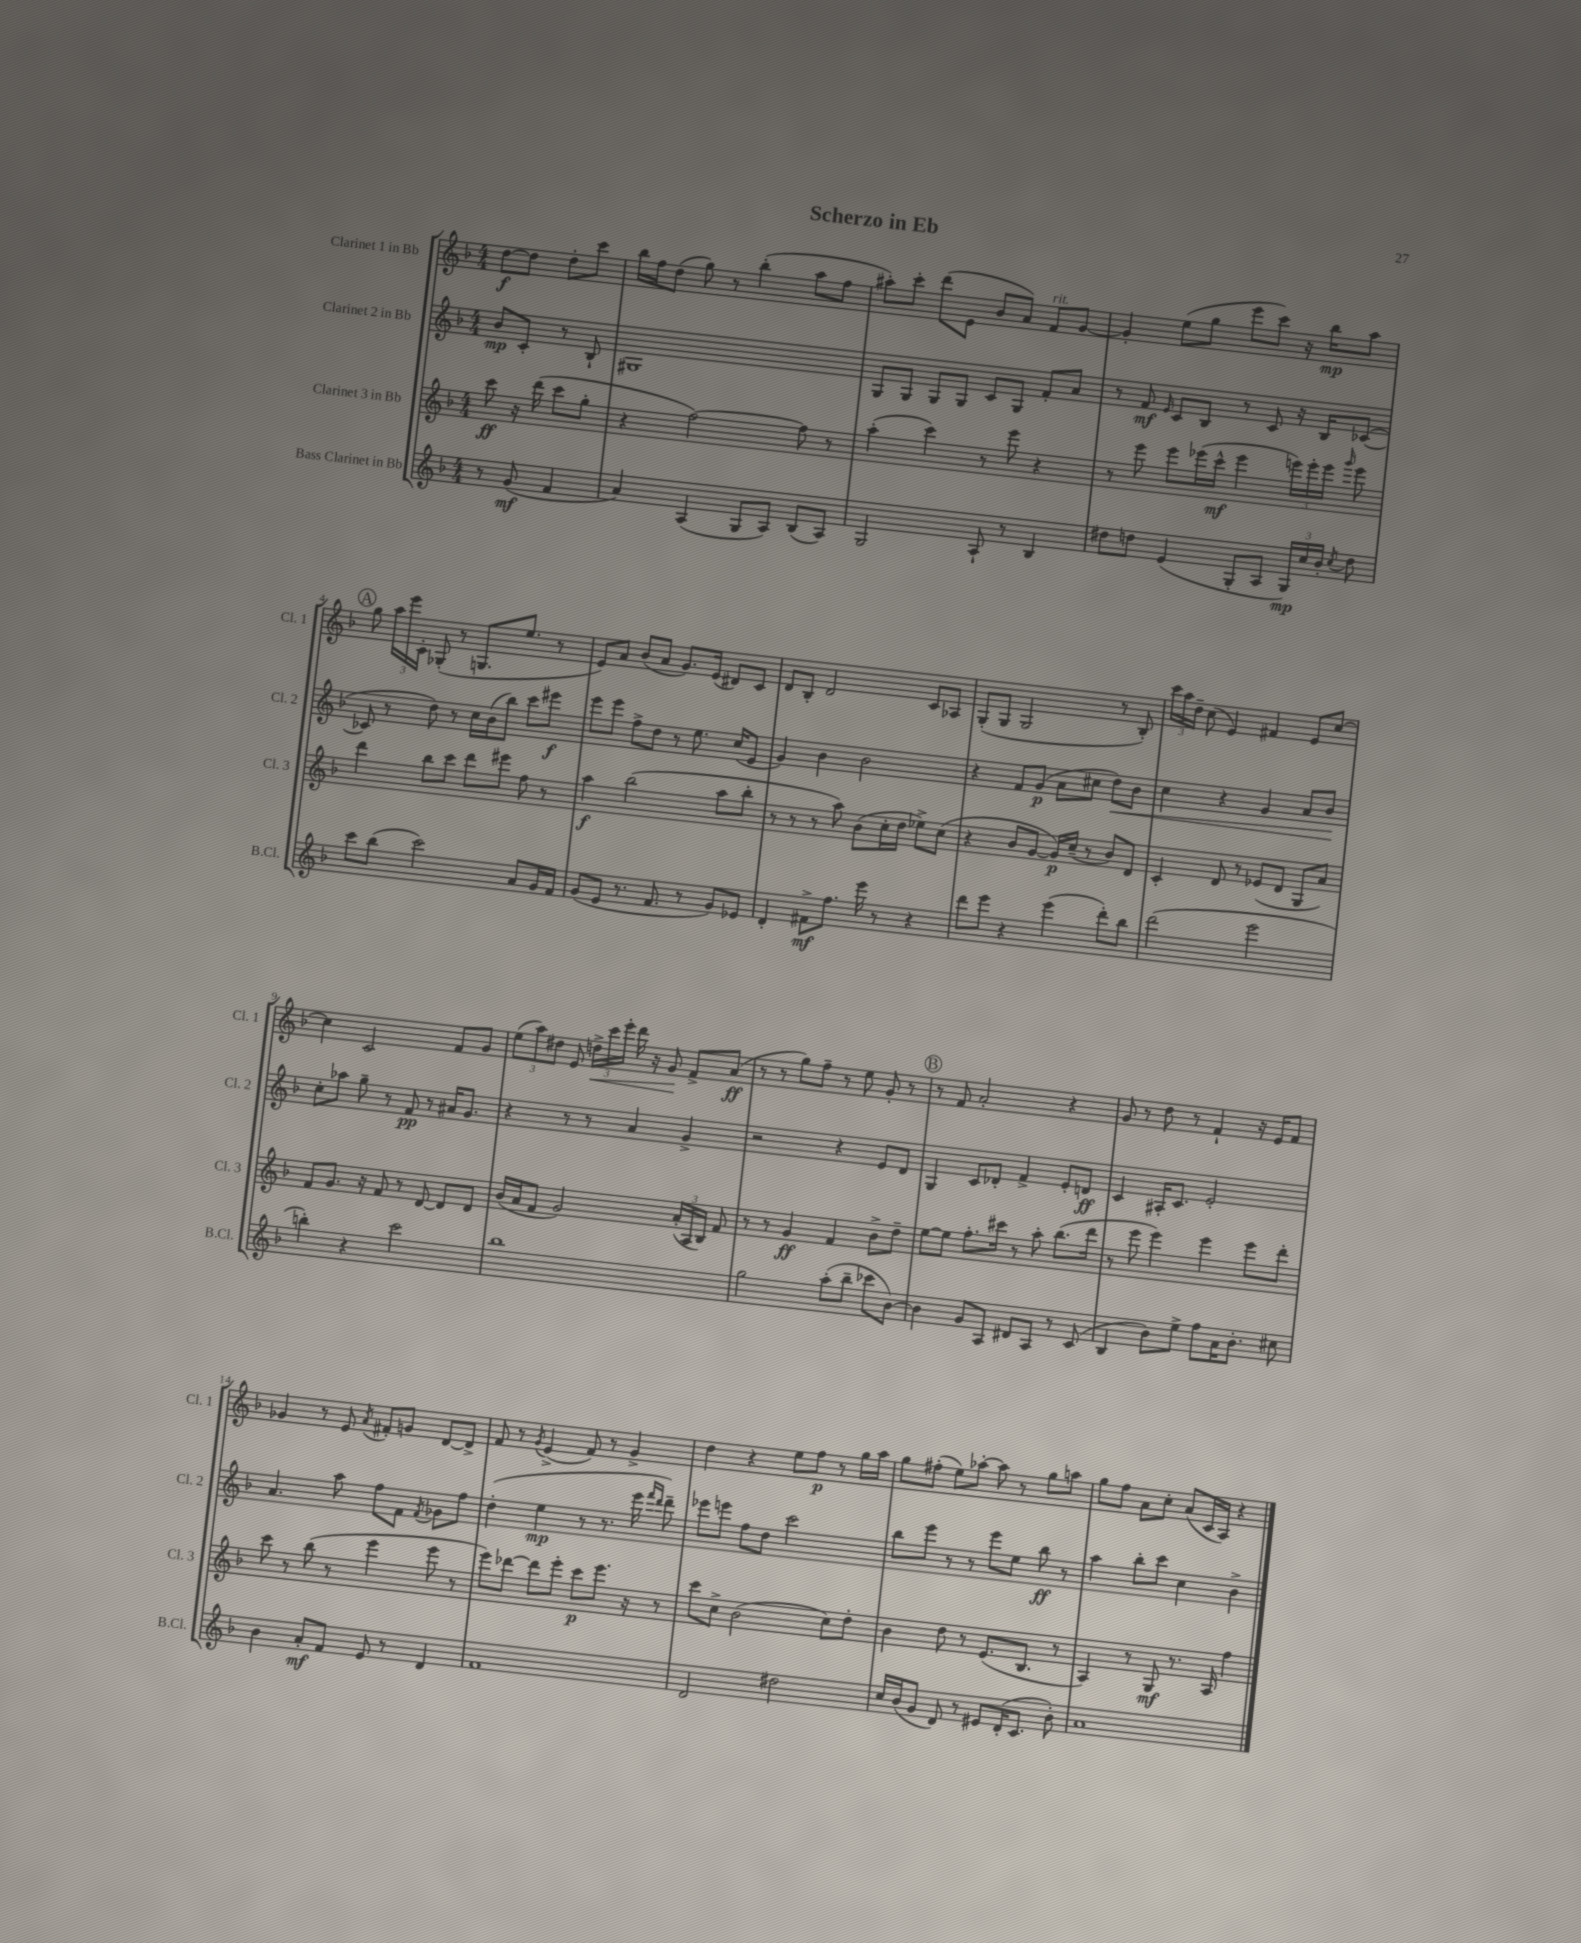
\header { title = "Scherzo in Eb" }
<<
\new StaffGroup <<
\new Staff = "s0" \with { instrumentName = "Clarinet 1 in Bb" shortInstrumentName = "Cl. 1" } {
    \clef treble \key f \major \numericTimeSignature \time 4/4 \partial 2
    \autoBeamOff d''8[~\f d''8] d''8[-. c'''8] |
    bes''16[ f''16 d''8]( g''8) r8 bes''4-.( a''8[ f''8] |
    ais''8[-.) c'''8]-. d'''8[( e'8] bes'8[ a'8]) f'8[^\markup { \italic "rit." } g'8]~ |
    g'4-. e''8[( g''8] e'''8[ c'''8]) r16 bes''16[\mp a''8] |
    \mark \markup { \circle "A" } g''8 \tuplet 3/2 { a''16[ e'''16 c'16]-. } ges8-.( r8 g8.[ e''8.] r8 |
    e'8[) a'8] bes'8[( a'8] g'8.[) e'16]( dis'8[) c'8] |
    d'8[ bes8]-. d'2 c'8[ aes8] |
    g8[-.( g8] g2 r8 bes8-.) |
    \tuplet 3/2 { c'''16[ a''16 d''16]-- } c''8( e'4) fis'4 e'8[ c''8]~ |
    c''4 c'2 f'8[ g'8] |
    \tuplet 3/2 { e''8[( a''8) dis''8] } e'8 \tuplet 3/2 { d''16[->\< c'''16 e'''16]-. } d'''16 r16 g'8\! f'8[-> a'8]\ff( |
    r8 r8 g''8[) f''8]-- r8 e''8 g'8-. r8 |
    \mark \markup { \circle "B" } r8 f'8 a'2-. r4 |
    g'8 r8 d''8 r8 f'4-! r16 e'16[ f'8] |
    ges'4 r8 e'8 \acciaccatura { a'8 } fis'8[-. g'8] d'8[~ d'8]-> |
    f'8 r8 \acciaccatura { g'8 } e'4->( f'8) r8 g'4-> |
    d''4 r4 e''8[ f''8]\p r8 g''16[ a''16] |
    g''8[ fis''8]-.( e''8[) aes''8]~-. aes''8 r8 g''8[ a''8] |
    g''8[ f''8] a'8[ c''8]-. a'8[( c'16 a16]) r4 \bar "|." |
}
\new Staff = "s1" \with { instrumentName = "Clarinet 2 in Bb" shortInstrumentName = "Cl. 2" } {
    \clef treble \key f \major \numericTimeSignature \time 4/4 \partial 2
    \autoBeamOff bes'8[\mp c'8]-. r8 bes8-! |
    gis1 |
    g8[ g8] g8[ g8] c'8[ g8] f'8[-. a'8] |
    r8 f'8\mf \grace { e'16 } c'8[ bes8] r8 c'8 r16 bes16[ ces'8]~( |
    \mark \markup { \circle "A" } ces'8 r8 d''8) r8 c''16[ bes'16( bes''8]) c'''8[ eis'''8]\f |
    e'''8[ e'''8] f''8[-> d''8] r8 e''8. c''16[( e'8] |
    g'4) bes'4 bes'2 |
    r4 f'8[ g'8]\p( a'8[ cis''8] d''8[\<) bes'8] |
    c''4 r4 g'4 a'8[ bes'8]\! |
    c''8[-. aes''8] g''8-- r8 f'8\pp r8 ais'16[ g'8.] |
    r4 r8 r8 a'4 g'4-> |
    r2 r4 e'8[ d'8] |
    \mark \markup { \circle "B" } g4 c'8[ des'8]-. f'4-> e'8[-. d'8]\ff |
    c'4 ais16[-. c'8.] e'2-. |
    a'4. a''8 f''8[ f'8] \acciaccatura { f'8 } ges'8[ f''8] |
    d''4-.( e''4\mp r8 r8. e'''16 \grace { f'''16[ d'''16] } d'''8--) |
    ees'''8[ e'''8] f''8[ d''8] c'''2 |
    bes''8[ e'''8] r8 r8 e'''8[ e''8] bes''8\ff r8 |
    a''4 bes''8[-. c'''8] c''4 bes'4-> \bar "|." |
}
\new Staff = "s2" \with { instrumentName = "Clarinet 3 in Bb" shortInstrumentName = "Cl. 3" } {
    \clef treble \key f \major \numericTimeSignature \time 4/4 \partial 2
    \autoBeamOff c'''8\ff r16 d'''16( c'''8[ g''8]-. |
    r4 f''2~) f''8 r8 |
    a''4-.( c'''4) r8 e'''8 r4 |
    r8 e'''8 e'''8[ ees'''16( c'''16]-^\mf ees'''4 \tuplet 3/2 { e'''16[) e'''16-. e'''16] } \grace { g'''16 } e'''8 |
    \mark \markup { \circle "A" } d'''4 bes''8[ c'''8] d'''8[ eis'''8] f''8 r8 |
    a''4\f bes''2( a''8[ bes''8]-. |
    r8 r8 r8 a''8) bes'8[( c''16-. d''16] ees''8[->) c''8]( |
    r4 bes'8[ g'8]~ g'16[\p) c''16]--( r8 bes'8[) d'8] |
    c'4-. d'8 r8 ees'8[( d'8] g8[ a'8]) |
    f'8[ g'8.] r16 f'8 r8 d'8~ d'8[ d'8] |
    bes'16[( a'16 f'8] g'2) \tuplet 3/2 { a'16[-.( a16 bes16]) } f'8 |
    r8 r8 g'4\ff f'4 bes'8[-> d''8]-- |
    \mark \markup { \circle "B" } e''8[~ e''8] f''8.[-. cis'''16] r8 a''8-. bes''8.[( d'''16] |
    r8 e'''8 e'''4) e'''4 e'''8[ d'''8]-. |
    c'''8 r8 bes''8( r8 e'''4 e'''8 r8 |
    e'''8[) des'''8]~ des'''8[ e'''8]-. c'''8[\p e'''8.] r16 r8 |
    c'''8[ c''8]-> bes'2( c''8[) d''8]-. |
    bes'4 d''8 r8 e'8.[( bes8.] r8 |
    a4) r8 g8\mf r8. a16 f''4 \bar "|." |
}
\new Staff = "s3" \with { instrumentName = "Bass Clarinet in Bb" shortInstrumentName = "B.Cl." } {
    \clef treble \key f \major \numericTimeSignature \time 4/4 \partial 2
    \autoBeamOff r8 g'8\mf( f'4 |
    a'4) a4( g8[ a8]) bes8[( a8]) |
    g2 a8-! r8 bes4 |
    dis''8[ d''8] e'4( g8[-. a8] \tuplet 3/2 { g16[\mp) c''16 bes'16]-. } \acciaccatura { c''8 } d''8 |
    \mark \markup { \circle "A" } c'''8[ bes''8]( c'''2) a'8[ g'16 f'16] |
    g'8[( e'8] r8. f'8. r8 g'8[) ees'8] |
    d'4-. fis'8[->\mf f''8.] e'''16 r8 r4 |
    d'''8[ e'''8] r4 e'''4( d'''8[-.) bes''8] |
    d'''2( e'''2 |
    b''4-.) r4 c'''2 |
    bes''1 |
    g''2 a''8[-.( bes''8]-- ces'''8[ bes'8]~) |
    \mark \markup { \circle "B" } bes'4 g'8[ a8] dis'8[ a8] r8 c'8( |
    bes4 bes'8[) e''8]-> f''8[ a'16 bes'8.]-. cis''8 |
    bes'4 a'8[-.\mf f'8] e'8 r8 d'4 |
    f'1 |
    d'2 dis''2 |
    c''16[ bes'16( g'8] d'8) r8 eis'8[ d'16-.( c'8.] bes'8-.) |
    a'1 \bar "|." |
}
>>
>>
